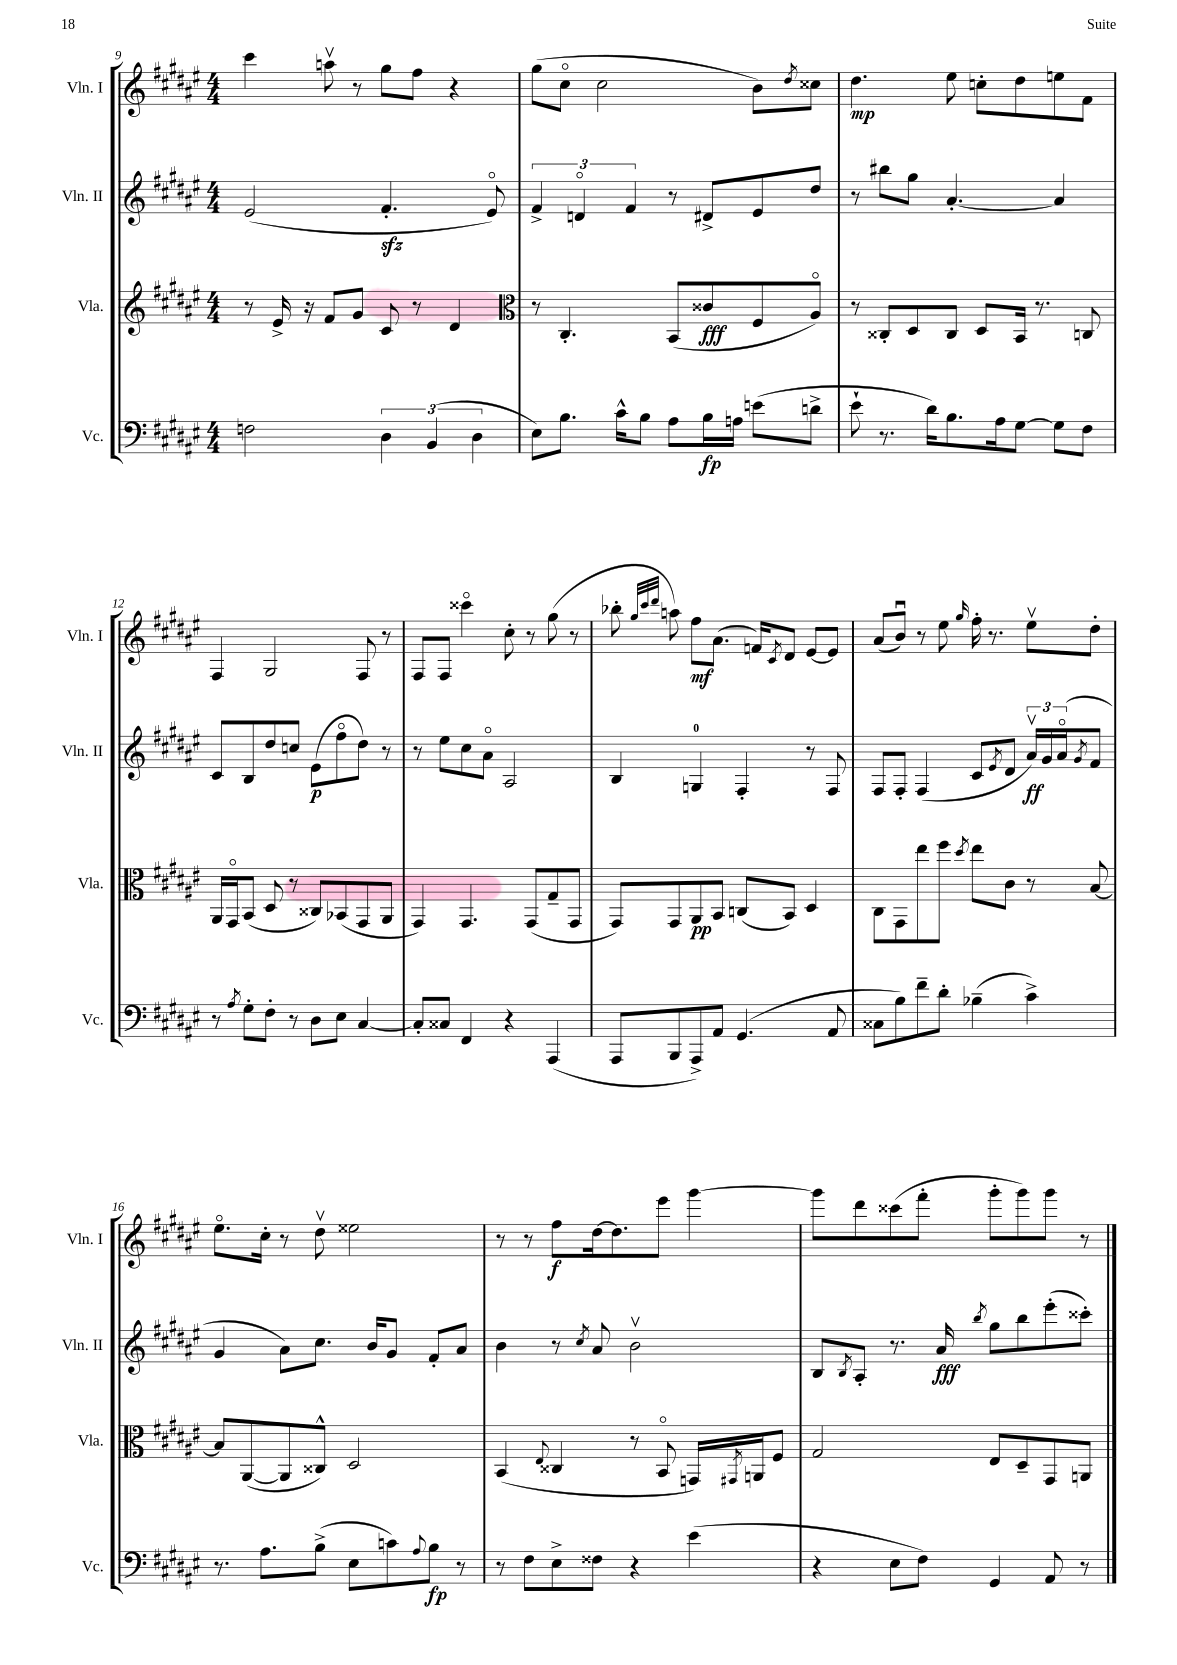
<<
\new StaffGroup <<
\new Staff = "s0" \with { instrumentName = "Vln. I" shortInstrumentName = "Vln. I" } {
    \clef treble \key fis \major \numericTimeSignature \time 4/4
    cis'''4 a''8\upbow r8 gis''8 fis''8 r4 |
    gis''8( cis''8\flageolet cis''2 b'8) \acciaccatura { dis''8 } cisis''8 |
    dis''4.\mp eis''8 c''8-. dis''8 e''8 fis'8 |
    fis4 gis2 fis8 r8 |
    fis8 fis8 cisis'''4\flageolet cis''8-. r8 gis''8( r8 |
    bes''8-. \grace { gis''32 cis'''32 dis'''32 } a''8) fis''8\mf ais'8.( f'16) \acciaccatura { cis'8 } dis'8 eis'8~ eis'8 |
    ais'8( b'8\downbow) r8 eis''8 \grace { gis''16 } fis''16-. r8. eis''8\upbow dis''8-. |
    eis''8.\flageolet cis''16-. r8 dis''8\upbow eisis''2 |
    r8 r8 fis''8\f dis''16~ dis''8. eis'''8 gis'''4~ |
    gis'''8 dis'''8 cisis'''8( fis'''8-. gis'''8-. gis'''8) gis'''8 r8 \bar "|." |
}
\new Staff = "s1" \with { instrumentName = "Vln. II" shortInstrumentName = "Vln. II" } {
    \clef treble \key fis \major \numericTimeSignature \time 4/4
    eis'2( fis'4.-.\sfz eis'8\flageolet) |
    \tuplet 3/2 { fis'4-> d'4\flageolet fis'4 } r8 dis'8-> eis'8 dis''8 |
    r8 bis''8 gis''8 ais'4.~-. ais'4 |
    cis'8 b8 dis''8 c''8 eis'8\p( fis''8\flageolet dis''8) r8 |
    r8 eis''8 cis''8 ais'8\flageolet ais2 |
    b4 g4-0 fis4-. r8 fis8 |
    fis8 fis8-. fis4( cis'8 \acciaccatura { eis'8 } dis'8 \tuplet 3/2 { ais'16\upbow\ff) gis'16 ais'16\flageolet( } \acciaccatura { gis'8 } fis'8 |
    gis'4 ais'8) cis''8. b'16 gis'8 fis'8-. ais'8 |
    b'4 r8 \acciaccatura { cis''8 } ais'8 b'2\upbow |
    b8 \acciaccatura { b8 } ais8-. r8. ais'16\fff \acciaccatura { b''8 } gis''8 b''8 eis'''8-.( cisis'''8-.) \bar "|." |
}
\new Staff = "s2" \with { instrumentName = "Vla." shortInstrumentName = "Vla." } {
    \clef treble \key fis \major \numericTimeSignature \time 4/4
    r8 eis'16-> r16 fis'8 gis'8 cis'8 r8 dis'4 |
    \clef alto r8 cis4.-. b,8( cisis'8\fff fis8 ais8\flageolet) |
    r8 cisis8-. dis8 cisis8 dis8 b,16 r8. c8 |
    ais,16 gis,16\flageolet b,8( dis8 r8 cisis8) bes,8( gis,8 ais,8 |
    gis,4) gis,4. gis,8( gis8-- gis,8 |
    gis,8) gis,8 ais,8\pp b,8 c8( b,8) dis4 |
    cis8 gis,8 eis''8 fis''8 \acciaccatura { dis''8 } eis''8 cis'8 r8 b8~ |
    b8 ais,8~( ais,8 cisis8-^) dis2 |
    b,4( \appoggiatura { eis8 } cisis4 r8 b,8\flageolet g,16) \acciaccatura { gis,8 } a,16 fis8 |
    gis2 eis8 dis8-- gis,8 a,8 \bar "|." |
}
\new Staff = "s3" \with { instrumentName = "Vc." shortInstrumentName = "Vc." } {
    \clef bass \key fis \major \numericTimeSignature \time 4/4
    f2 \tuplet 3/2 { dis4 b,4( dis4 } |
    eis8) b8. cis'16-^ b8 ais8 b16\fp a16 e'8( d'8-> |
    eis'8-! r8. dis'16) b8. ais16 gis8~ gis8 fis8 |
    r8 \acciaccatura { ais8 } gis8-. fis8-. r8 dis8 eis8 cis4~ |
    cis8-. cisis8 fis,4 r4 ais,,4( |
    ais,,8 b,,8 ais,,8->) ais,8 gis,4.( ais,8 |
    cisis8 b8) fis'8-- dis'8-. bes4--( cis'4->) |
    r8. ais8. b8->( eis8 c'8) \appoggiatura { ais8 } b8\fp r8 |
    r8 fis8 eis8-> fisis8 r4 eis'4( |
    r4 eis8 fis8) gis,4 ais,8 r8 \bar "|." |
}
>>
>>
\layout { \context { \Score currentBarNumber = #9 } }
